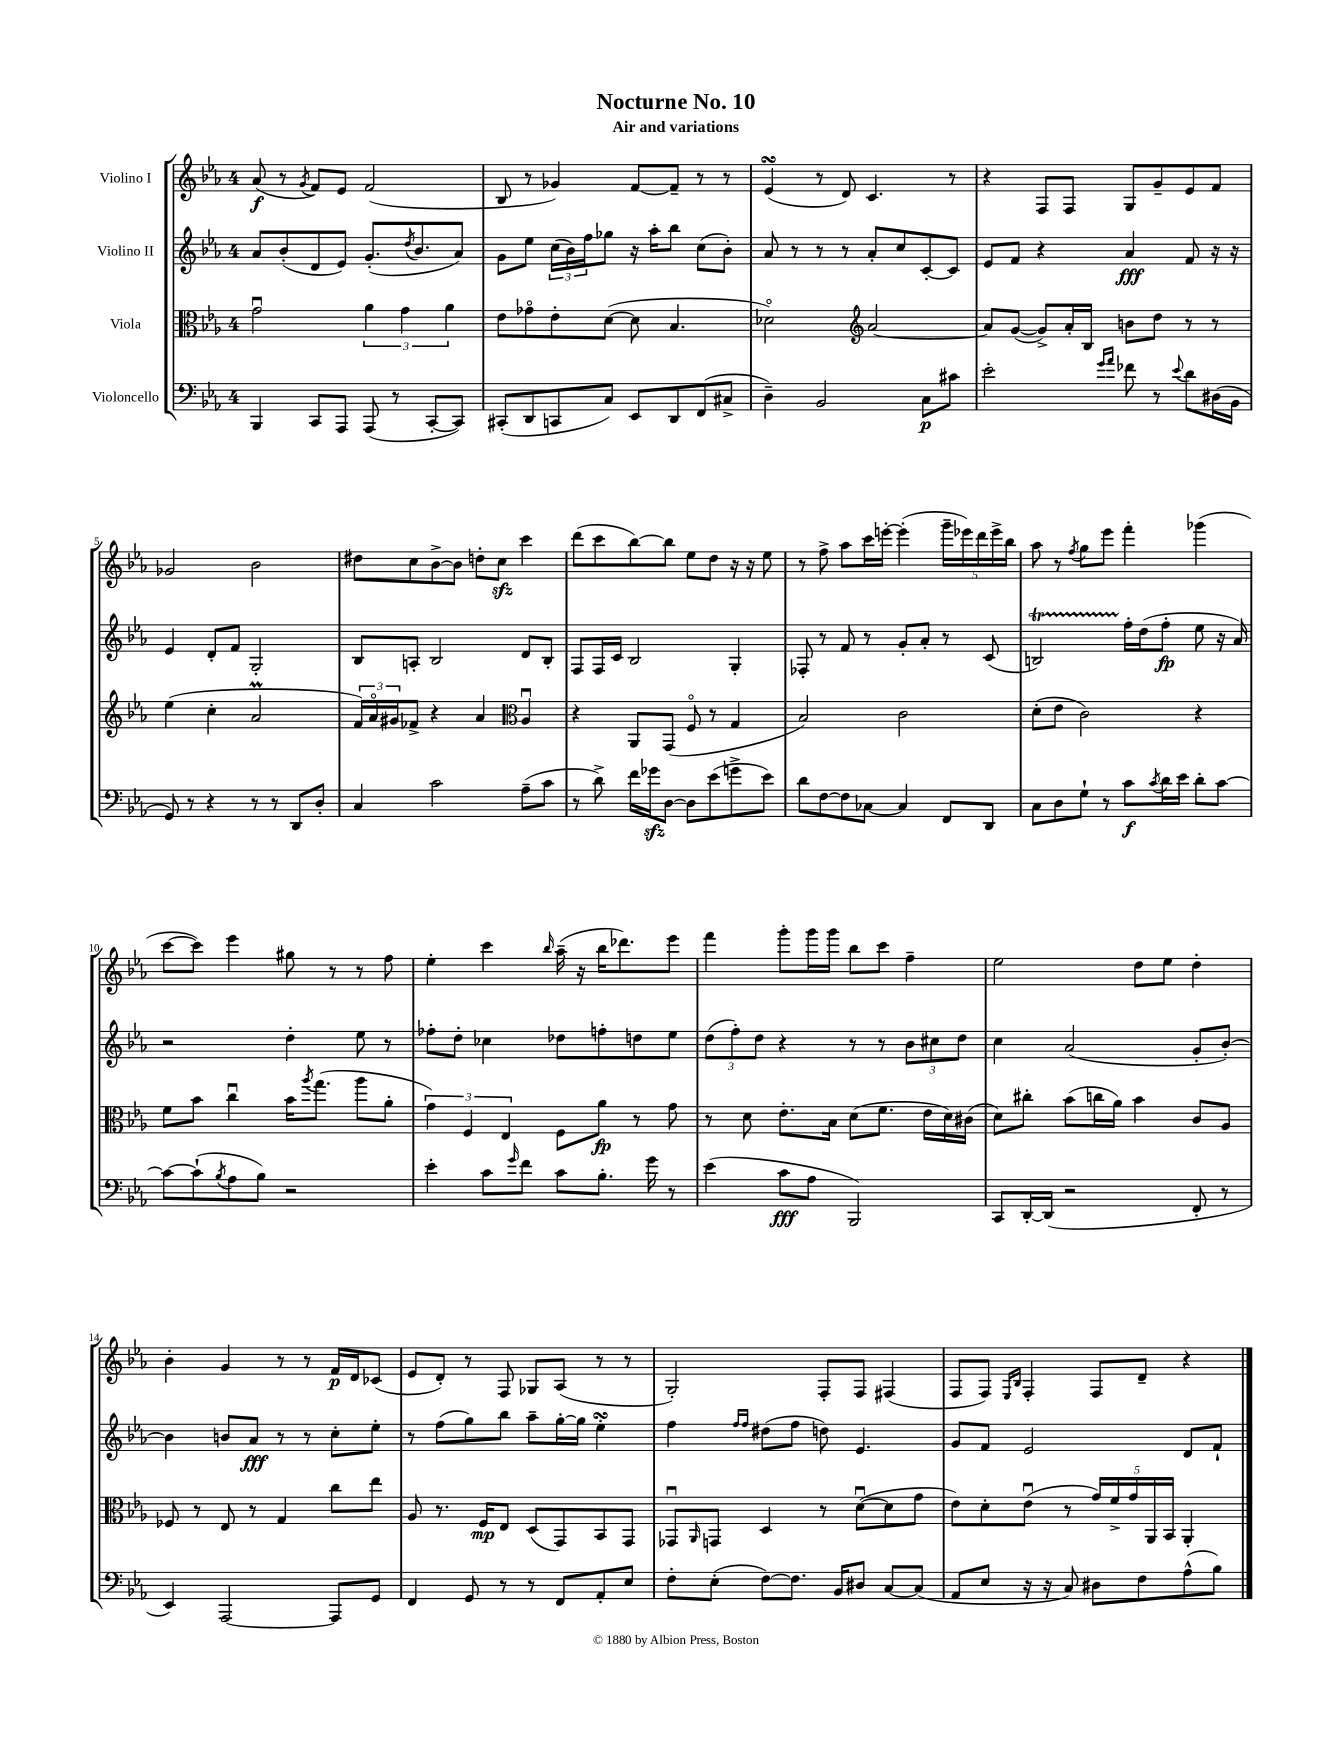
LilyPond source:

\header { title = "Nocturne No. 10" subtitle = "Air and variations" }
<<
\new StaffGroup <<
\new Staff = "s0" \with { instrumentName = "Violino I" } {
    \clef treble \key ees \major \once \override Staff.TimeSignature.style = #'single-digit \time 4/4
    aes'8\f( r8 \acciaccatura { g'8 } f'8) ees'8 f'2( |
    bes8 r8 ges'4) f'8~ f'8-- r8 r8 |
    ees'4\turn( r8 d'8) c'4. r8 |
    r4 f8 f8 g8 g'8-- ees'8 f'8 |
    ges'2 bes'2 |
    dis''8 c''8 bes'8~-> bes'8 d''8-. c''8\sfz c'''4 |
    d'''8( c'''8 bes''8~) bes''8 ees''8 d''8 r16 r16 ees''8 |
    r8 f''8-> aes''8 c'''16 e'''16~-. e'''4-.( \tuplet 5/4 { g'''16-- ees'''16) d'''16 ees'''16-> bes''16 } |
    aes''8 r8 \acciaccatura { f''8 } g''8 ees'''8 f'''4-. ges'''4( |
    c'''8~ c'''8) ees'''4 gis''8 r8 r8 f''8 |
    ees''4-. c'''4 \grace { bes''16 } aes''16--( r16 bes''16 des'''8.) ees'''8 |
    f'''4 g'''8-. g'''16 g'''16 bes''8 c'''8 f''4-- |
    ees''2 d''8 ees''8 d''4-. |
    bes'4-. g'4 r8 r8 f'16\p d'16 ces'8( |
    ees'8 d'8-.) r8 f8 ges8 aes8( r8 r8 |
    g2-.) f8-. f8 fis4( |
    f8 f8) \grace { ees16 bes16 } f4-. f8 d'8-- r4 \bar "|." |
}
\new Staff = "s1" \with { instrumentName = "Violino II" } {
    \clef treble \key ees \major \once \override Staff.TimeSignature.style = #'single-digit \time 4/4
    aes'8 bes'8-.( d'8 ees'8) g'8.-.( \acciaccatura { d''8 } bes'8. aes'8) |
    g'8 ees''8 \tuplet 3/2 { c''16( bes'16) f''16 } ges''8 r16 aes''16-. bes''8 c''8( bes'8-.) |
    aes'8 r8 r8 r8 aes'8-. c''8 c'8~-. c'8 |
    ees'8 f'8 r4 aes'4\fff f'8 r16 r16 |
    ees'4 d'8-. f'8 g2-. |
    bes8 a8-. bes2 d'8 bes8-. |
    f8 f16 c'16 bes2 g4-. |
    fes8-. r8 f'8 r8 g'8-. aes'8-. r8 c'8( |
    b2\startTrillSpan) f''16-.\stopTrillSpan d''16( f''8-.\fp ees''8 r16 aes'16) |
    r2 d''4-. ees''8 r8 |
    fes''8-. d''8-. ces''4 des''8 f''8-. d''8 ees''8 |
    \tuplet 3/2 { d''8( f''8-.) d''8 } r4 r8 r8 \tuplet 3/2 { bes'8 cis''8 d''8 } |
    c''4 aes'2( g'8-. bes'8~-.) |
    bes'4 b'8 aes'8\fff r8 r8 c''8-. ees''8-. |
    r8 f''8( g''8) bes''8 aes''8-- g''16~-. g''16 ees''4-.\turn |
    f''4 \grace { f''16 f''16 } dis''8( f''8 d''8) ees'4. |
    g'8 f'8 ees'2 d'8 f'8-! \bar "|." |
}
\new Staff = "s2" \with { instrumentName = "Viola" } {
    \clef alto \key ees \major \once \override Staff.TimeSignature.style = #'single-digit \time 4/4
    g'2\downbow \tuplet 3/2 { aes'4 g'4 aes'4 } |
    ees'8 ges'8\flageolet ees'8-. d'8~( d'8 bes4. |
    des'2\flageolet) \clef treble aes'2~ |
    aes'8 g'8~( g'8->) aes'16-. bes16 b'8 d''8 r8 r8 |
    ees''4( c''4-. aes'2\prall |
    \tuplet 3/2 { f'16) aes'16\flageolet gis'16 } fes'8-> r4 aes'4 \clef alto aes4\downbow |
    r4 aes,8 g,8( f8\flageolet r8 g4 |
    bes2) c'2 |
    d'8-.( ees'8 c'2) r4 |
    f'8 bes'8 c''4\downbow bes'16 \acciaccatura { aes''8 } g''8.( aes''8 aes'8-. |
    \tuplet 3/2 { g'4) f4 ees4 } f8 aes'8\fp r8 g'8 |
    r8 d'8 ees'8.-. bes16 d'8( f'8. ees'16 d'16) cis'16( |
    d'8) cis''8-. bes'8( c''16 aes'16) bes'4 c'8 aes8 |
    fes8 r8 ees8 r8 g4 c''8 ees''8 |
    aes8 r8. f16\mp ees8 d8( g,8) bes,8 g,8 |
    ges,8\downbow \grace { aes,16 } g,8 d4 r8 d'8~\downbow( d'8 g'8 |
    ees'8) d'8-. ees'8\downbow( r8 \tuplet 5/4 { g'16) f'16-> g'16 aes,16 bes,16 } aes,4-. \bar "|." |
}
\new Staff = "s3" \with { instrumentName = "Violoncello" } {
    \clef bass \key ees \major \once \override Staff.TimeSignature.style = #'single-digit \time 4/4
    bes,,4 c,8 aes,,8 aes,,8( r8 c,8~-. c,8) |
    cis,8-.( d,8 c,8 c8) ees,8 d,8 f,8( cis8-> |
    d4--) bes,2 c8\p cis'8 |
    ees'2-. \grace { g'16 aes'16 } fes'8 r8 \appoggiatura { ees'8 } d'8 dis16( bes,16 |
    g,8) r8 r4 r8 r8 d,8 d8-. |
    c4 c'2 aes8--( c'8 |
    r8 d'8->) f'16 ges'16\sfz d8~ d8 ees'8( g'8-> ees'8) |
    d'8 f8~ f8 ces8~ ces4 f,8 d,8 |
    c8 d8 g8-! r8 c'8\f \acciaccatura { c'8 } d'16 ees'16 d'8-. c'8~ |
    c'8~ c'8-!( \acciaccatura { bes8 } aes8 bes8) r2 |
    ees'4-. c'8 \grace { g'16 } f'8 c'8 bes8.-. g'16 r8 |
    ees'4( c'8\fff aes8 bes,,2) |
    c,8 d,16~-. d,16( r2 f,8-. r8 |
    ees,4) aes,,2~ aes,,8 g,8 |
    f,4 g,8 r8 r8 f,8 aes,8-. ees8 |
    f8-. ees8-.( f8~) f8. bes,16 dis8 c8~ c8( |
    aes,8 ees8 r16 r16 c8) dis8 f8 aes8-^( bes8) \bar "|." |
}
>>
>>
